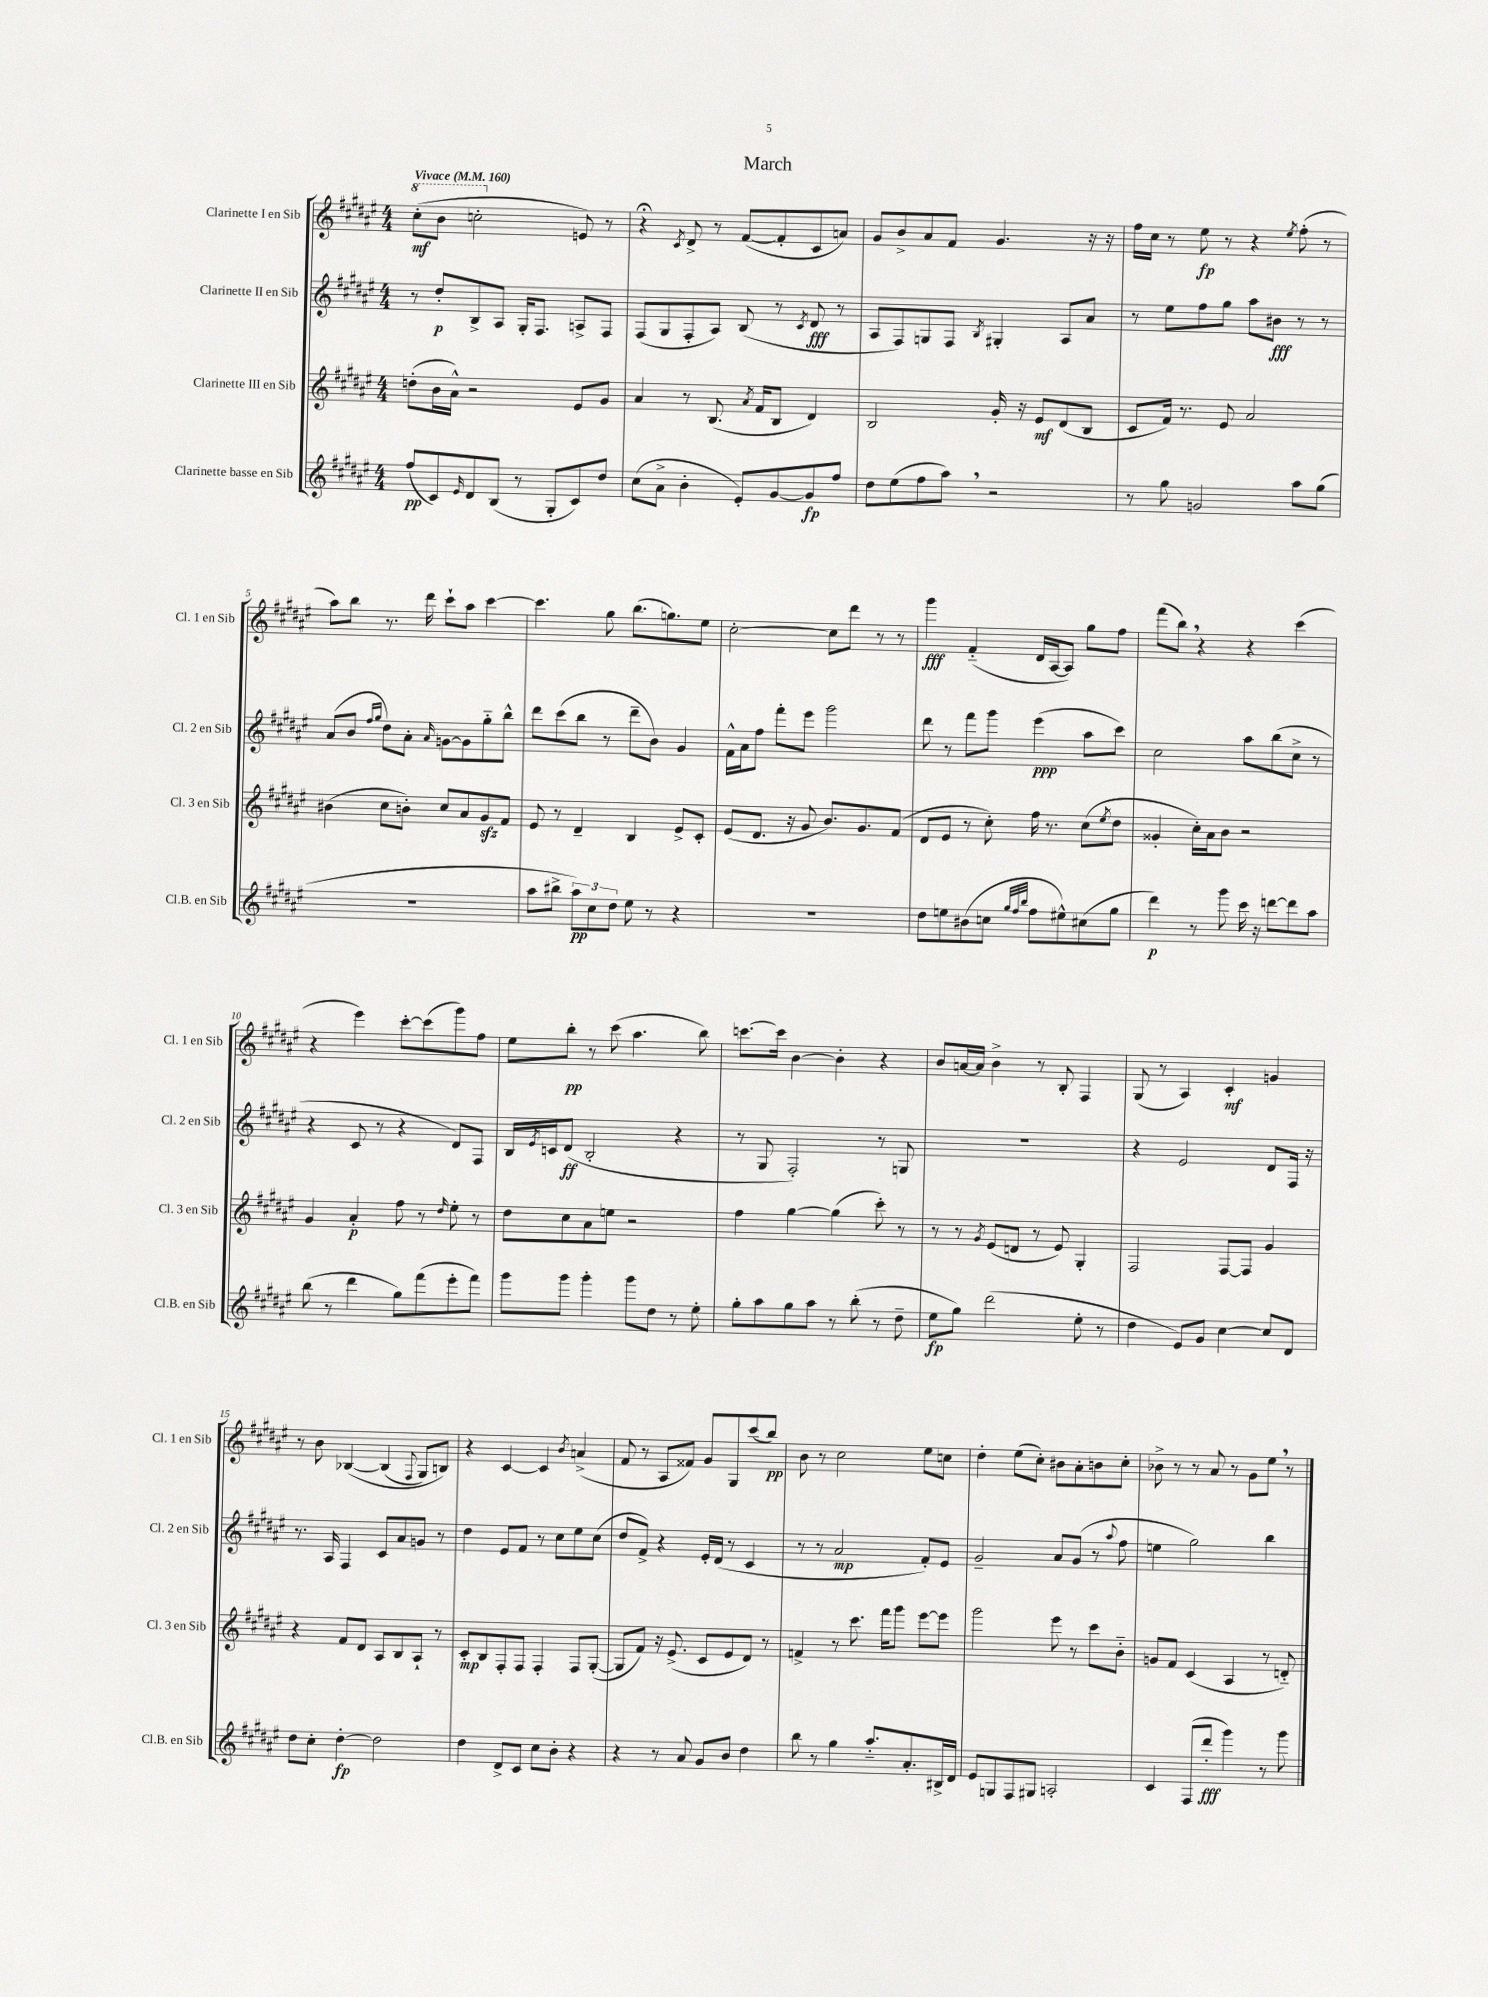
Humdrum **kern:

**kern	**kern	**kern	**kern
*staff4	*staff3	*staff2	*staff1
*clefG2	*clefG2	*clefG2	*clefG2
*k[f#c#g#d#a#e#]	*k[f#c#g#d#a#e#]	*k[f#c#g#d#a#e#]	*k[f#c#g#d#a#e#]
*M4/4	*M4/4	*M4/4	*M4/4
*MM160	*MM160	*MM160	*MM160
(8ff#/L	(8dd'\L	8r	(8ccc#'\L
8c#/)	16b\L	8dd#'/L	8bb\J
.	16a#^^\JJ)	.	.
16qqe#/	.	.	.
8d#/	2r	8B^/	2ccc'\
(8B/J	.	8A#/J	.
8r	.	16G#'/LK	.
.	.	8.F#/J	.
8G#'/L	.	.	.
8c#/)	8e#/L	8A^/L	8e/)
8dd#/J	8g#/J	8F#/J	8r
=	=	=	=
(8cc#\L	4a#/	(8F#/L	4r;
8a#^\J	.	8G#/	.
.	.	.	8qc#/
4b'\	8r	8F#'/	8d#^/
.	(8.B/	8A#/J)	8r
8e#'/L)	.	(8B/	([8f#/L
.	8qa#/	.	.
.	16f#/LK	.	.
[8g#/	8B/J	8r	8f#'/]
.	.	8qc#/	.
8g#/]	4d#/)	8d#/	8c#/
8ff#/J	.	8r	8a/J)
=	=	=	=
8dd#\L	2B/	8A#/L	8g#/L
(8ee#\	.	8F#/)	8b^/
8ff#\	.	8G/	8a#/
8aa#\J)	.	8F#/J	8f#/J
.	.	8qB/	.
2r	16g#'/	4G#'/	4.g#/
.	16r	.	.
.	8e#/L	.	.
.	(8d#/	8A#/L	.
.	8B/J	8a#/J	16r
.	.	.	16r
=	=	=	=
8r	8c#/L	8r	16ff#\LL
.	.	.	16cc#\JJ
8gg#\	16f#/Jk)	8ee#\L	8r
.	8.r	.	.
2g/	.	8ff#\	8ee#\
.	8e#/	8gg#\J	8r
.	2a#/	8aa#\L	4r
.	.	8b#\J	.
.	.	.	8qee#/
8aa#\L	.	8r	(8ff#'\
(8gg#\J	.	8r	8r
=	=	=	=
1r	(4b#\	(8a#/L	8aa#\L)
.	.	8b/J	8bb\J
.	.	16qqff#/LL	.
.	.	16qqgg#/JJ	.
.	8cc#\L	8dd#\L)	8.r
.	8b'\J)	8a#'\J	.
.	.	.	16ddd#\
.	.	16qqa#/	.
.	8cc#/L	[8g\L	8ccc#`\L
.	8a#/	8g\]	8aa#\J
.	8g#/	8gg#'~\	[4ccc#\
.	8f#/J	8bb^^\J	.
=	=	=	=
8aa#\L	8e#/	8ddd#\L	4.ccc#\]
8bb#^\J	8r	(8ccc#\	.
12aa#\L)	4d#~/	8bb\J	.
12cc#\	.	.	.
.	.	8r	8gg#\
12dd#\J	.	.	.
8ee#\	4B/	8ddd#~\L	(8.bb\L
8r	.	8b\J)	.
.	.	.	8.gg\)
4r	8e#^/L	4g#/	.
.	8c#'/J	.	8ee#\J
=	=	=	=
1r	(8e#/L	16f#^^\LL	[2cc#'\
.	.	16a#\J	.
.	8.d#/J	8ff#\J	.
.	.	8fff#'\L	.
.	16r	.	.
.	8g#/	8eee#\J	.
.	8.b/L)	2ggg#\	8cc#\]L
.	.	.	8ddd#\J
.	8.g#/	.	.
.	.	.	8r
.	(8f#/J	.	8r
=	=	=	=
8dd#\L	8d#/L	8ddd#\	4ggg#\
8ee\	8e#/J	8r	.
(8b#\	8r	8fff#\L	(4f#'~/
8cc\J	8cc#'\)	8ggg#\J	.
32qqgg#/LLL	.	.	.
32qqff#/	.	.	.
32qqbb/JJJ	.	.	.
8ff#\L	16ff#\	(4eee#\	16d#/LL
.	8.r	.	[16A#/J
8ee#^^\)	.	.	8A#/]J)
(8cc#\	(8cc#\L	8aa#\L	8gg#\L
.	8qee#/	.	.
8gg#\J	8dd#\J	8ccc#\J)	8ff#\J
=	=	=	=
4ddd#\)	4g##'/	2cc#\	(8fff#\L
.	.	.	8bb\J)
8r	16cc#'\LL)	.	4r
.	16a#\J	.	.
8ggg#\	8b\J	.	.
16ccc#\	2r	8aa#\L	4r
16r	.	.	.
[8ddd\L	.	(8bb\	.
8ddd\]	.	8cc#^\J	(4ccc#\
8aa#\J	.	8r	.
=	=	=	=
(8bb\	4g#/	4r	4r
8r	.	.	.
4ddd#\	4a#'/	8c#/	4eee#\)
.	.	8r	.
8gg#\L)	8ff#\	4r	[8ccc#'\L
(8fff#\	8r	.	(8ccc#\]
.	16qqdd#/	.	.
8eee#'\	8ee#'\	8d#/L)	8ggg#\)
8fff#\J)	8r	8F#/J	8ff#\J
=	=	=	=
8ggg#\L	8dd#\L	16B/LL	8ee#\L
.	.	8qe#/	.
.	.	16c/J	.
8ggg#\J	8cc#\	(8d#/J	8bb'\J
4ggg#'\	8a#\	2B'/	8r
.	8ee\J	.	(8ccc#\
8ggg#\L	2r	.	4.aa#\
8dd#\J	.	.	.
8r	.	4r	.
8ee#'\	.	.	8bb\)
=	=	=	=
8gg#'\L	4ff#\	8r	[8.ccc\L
8aa#\	.	8G#/	.
.	.	.	16ccc\]Jk
8gg#\	[4gg#\	2F#'/)	[4b\
8aa#\J	.	.	.
8r	(4gg#\]	.	4b'\]
(8bb'\	.	.	.
8r	8ccc#'\)	8r	4r
8dd#~\	8r	8G/	.
=	=	=	=
8ee#\L	8r	1r	8b/L
8gg#\J)	8r	.	[16a/L
.	.	.	16a/]JJ
.	8qg#/	.	.
(2ddd#\	(8e#/L	.	4b^\
.	8d/J	.	.
.	8r	.	8r
.	8e#/)	.	8B'/
8ee#'\	4G#'/	.	4F#/
8r	.	.	.
=	=	=	=
4dd#\	2F#/	4r	(8G#/
.	.	.	8r
8e#/L)	.	2e#/	4A#/)
8g#/J	.	.	.
[4cc#\	[8F#/L	.	4c#'/
.	8F#/]J	.	.
8cc#/]L	4g#/	8d#/L	4g/
8d#/J	.	16F#/Jk	.
.	.	16r	.
=	=	=	=
8dd#\L	4r	8.r	8r
8cc#'\J	.	.	8b\
.	.	16A#/	.
[4dd#'\	8f#/L	4F#/	&([4B-/
.	8d#/J	.	.
2dd#\]	8A#/L	8c#/L	(4B-/]
.	8B/	8a#/	.
.	.	.	8qqF#/
.	8A#`/J	8g/J	8G#/L)
.	8r	8r	8B/J&)
=	=	=	=
4dd#\	8c#'/L	4dd#\	4r
.	8B/	.	.
8d#^/L	8F#'/	8e#/L	[4c#/
8c#/J	8F#/J	8f#/J	.
8cc#\L	4F#'/	8r	4c#/]
8b'\J	.	8cc#\L	.
.	.	.	8qb/
4r	8F#/L	8ee#\	(4a^/
.	([8G#'/J	(8cc#\J	.
=	=	=	=
4r	8G#/]L	8dd#/L	8f#/
.	8f#/J)	8f#^/J)	8r
8r	16r	4r	8A#/L
.	(8.e#^/	.	.
8a#/	.	.	8f##/J)
8g#/L	8c#/L	16e#'/LL	8g#/L
.	.	(16d#/JJ	.
8b/J	8e#/	8r	8G#/
4dd#\	8d#/J)	4c#/	(8ccc#/
.	8r	.	8bb/J)
=	=	=	=
8bb\	4f^/	8r	8b\
8r	.	8r	8r
4gg#\	8r	2a#/	2cc#\
.	8.ccc#\	.	.
8.aa#'~/L	.	.	.
.	16fff#\LK	.	.
.	8ggg#\J	.	.
8.a#'/	.	.	.
.	[8eee#\L	8f#'/L)	8ee#\L
16B#^/L	8eee#\]J	8e#/J	8cc\J
16d#/JJ	.	.	.
=	=	=	=
8e#/L	2ggg#\	2g#~/	4dd#'\
8G/	.	.	.
8F#/	.	.	(8ee#\L
8G#/J	.	.	8cc#'\J)
2A'/	8eee#\	8a#/L	8b#\L
.	8r	(8g#/J	8a#'\
.	8ccc#\L	8r	8b\
.	.	8qqaa#/	.
.	8b'~\J	8ff#\	8cc#'\J
=	=	=	=
4c#/	8g/L	4ee\	8b-^\
.	8f#/J	.	8r
(8F#/L	(4c#/	2gg#\)	8r
8ddd#'/J	.	.	8a#/
4ggg#\)	4A#/	.	8r
.	.	.	8g#\L
8r	8r	4bb\	8ee#\J
8ggg#\	8d'~/)	.	8r
==	==	==	==
*-	*-	*-	*-
